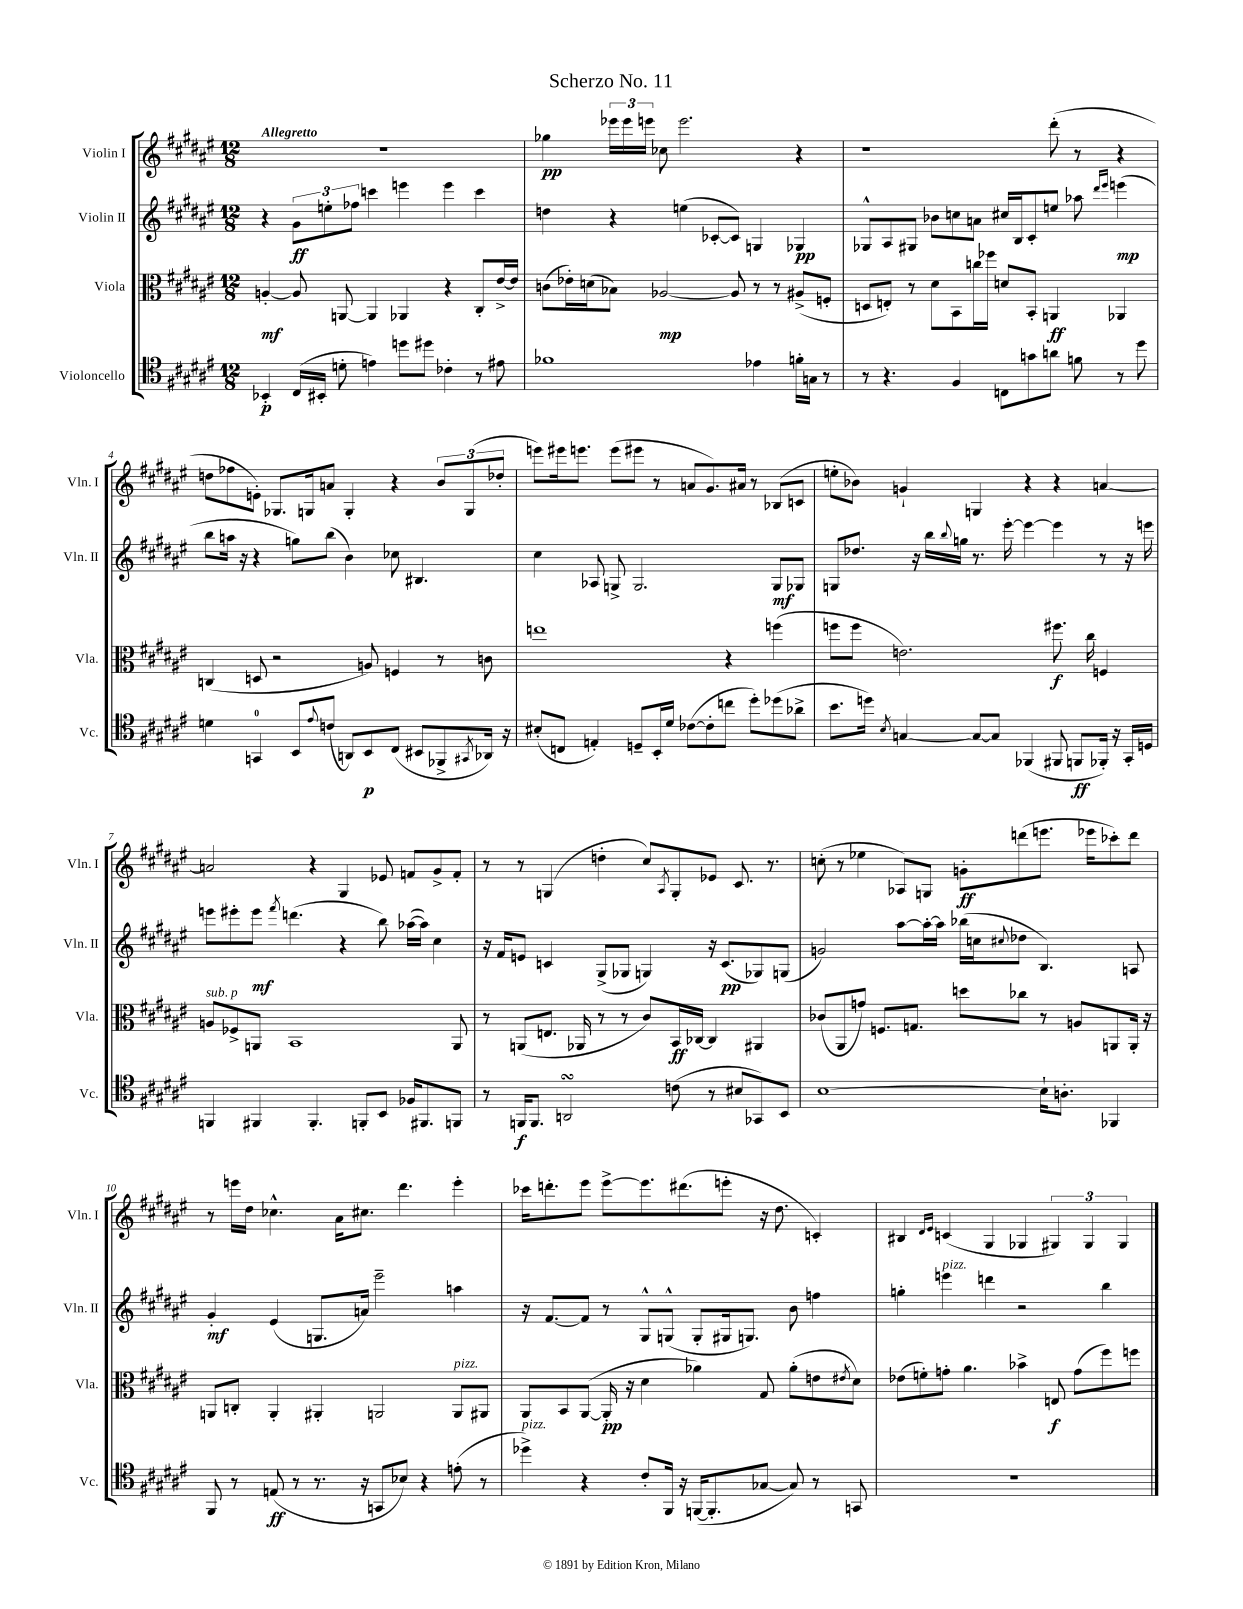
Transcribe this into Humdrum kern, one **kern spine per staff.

**kern	**dynam	**kern	**dynam	**kern	**dynam	**kern	**dynam
*part4	*part4	*part3	*part3	*part2	*part2	*part1	*part1
*staff4	*staff4	*staff3	*staff3	*staff2	*staff2	*staff1	*staff1
*I"Violoncello	*	*I"Viola	*	*I"Violin II	*	*I"Violin I	*
*I'Vc.	*	*I'Vla.	*	*I'Vln. II	*	*I'Vln. I	*
*clefC4	*	*clefC3	*	*clefG2	*	*clefG2	*
*k[f#c#g#d#a#e#]	*	*k[f#c#g#d#a#e#]	*	*k[f#c#g#d#a#e#]	*	*k[f#c#g#d#a#e#]	*
*M12/8	*	*M12/8	*	*M12/8	*	*M12/8	*
=1	=1	=1	=1	=1	=1	=1	=1
!	!	!	!	!	!	!LO:TX:a:B:t=Allegretto	!
4BB-X'/	p	[4An'/	mf	4r	.	1.r	.
(16C#/LL	.	8A/]	.	12g#\L	ff	.	.
16BB#X'/JJ	.	.	.	.	.	.	.
.	.	.	.	12een'\	.	.	.
8dn'\	.	[8AAn/	.	.	.	.	.
.	.	.	.	12ff-X\J	.	.	.
4en\)	.	4AA/]	.	4cccn\	.	.	.
8ddn\L	.	4AA-X/	.	4eeen\	.	.	.
8dd#X\J	.	.	.	.	.	.	.
4c-X'\	.	4r	.	4eee\	.	.	.
8r	.	8C#'/L	.	4ccc\	.	.	.
8e#X\	.	[16e#^/L	.	.	.	.	.
.	.	16e#/JJ]	.	.	.	.	.
=2	=2	=2	=2	=2	=2	=2	=2
1f-X	.	(8cn\L	.	4ddn\	.	4gg-X\	pp
.	.	16e-X'\L)	.	.	.	.	.
.	.	(16dn\J	.	.	.	.	.
.	.	8B-X\J)	.	4r	.	24eee-X\LL	.
.	.	.	.	.	.	24eee-\	.
.	.	.	.	.	.	24eeen\JJ	.
.	.	[2A-X/	mp	.	.	8cc-X\	.
.	.	.	.	(4een\	.	2.eee\	.
.	.	.	.	[8c-X'/L	.	.	.
.	.	8A-/]	.	8c-/J])	.	.	.
4e-X\	.	8r	.	4Gn/	.	.	.
.	.	8r	.	.	.	.	.
16fn'\LL	.	(8A#X^/L	.	4G-X/	pp	4r	.
16Gn\JJ	.	.	.	.	.	.	.
8r	.	8Fn'/J	.	.	.	.	.
=3	=3	=3	=3	=3	=3	=3	=3
8r	.	8Dn/L	.	8G-X^^/L	.	1r	.
4.r	.	8En'/J)	.	8A#/	.	.	.
.	.	8r	.	8G#X/J	.	.	.
.	.	8d#\L	.	8b-X\L	.	.	.
4F#/	.	8BB\	.	8ccn\	.	.	.
.	.	16ccn\L	.	8an\J	.	.	.
.	.	16ff-X\JJ	.	.	.	.	.
8Cn\L	.	8dn/L	.	16cc#X/LL	.	.	.
.	.	.	.	16B/J	.	.	.
8gn\	.	8BB'/J	.	8c#'/	.	.	.
8an\J	.	4AAn/	ff	8een/J	.	(8ddd#'\	.
8fn\	.	.	.	8aa-X\	.	8r	.
.	.	.	.	16qqddd#/LL	.	.	.
.	.	.	.	16qqeee#/JJ	.	.	.
8r	.	4AA-X/	.	(4eeen\	mp	4r	.
8dd#\	.	.	.	.	.	.	.
!!LO:LB:g=z
=4	=4	=4	=4	=4	=4	=4	=4
4dn\	.	(4Cn/	.	8bb\L	.	8ddn\L	.
.	.	.	.	16aan\Jk	.	8ff-X\	.
.	.	.	.	16r	.	.	.
4GGn/	.	8Dn/	.	4r	.	8en'\J)	.
.	.	2r	.	.	.	8.G-X/L	.
8BB/L	.	.	.	8ggn\L)	.	.	.
.	.	.	.	.	.	16Gn/k	.
8qqe#/	.	.	.	.	.	.	.
(8cn/J	.	.	.	(8bb\J	.	8an/J	.
8AAn/L)	.	.	.	4b\)	.	4G'/	.
8BB/	p	8An/)	.	.	.	.	.
(8C#/J	.	4Fn/	.	8cc-X\	.	4r	.
8BB#X/L	.	.	.	4.B#X/	.	.	.
8FF-X^/	.	8r	.	.	.	12b/L	.
.	.	.	.	.	.	(12G/	.
8qGG#X/	.	.	.	.	.	.	.
16AA-X/Jk)	.	8cn\	.	.	.	.	.
.	.	.	.	.	.	12dd-X'/J	.
16r	.	.	.	.	.	.	.
=5	=5	=5	=5	=5	=5	=5	=5
(8B#X'/L	.	1een	.	4cc#\	.	8eeen\L)	.
8Cn/J	.	.	.	.	.	16eee#X\k	.
.	.	.	.	.	.	8.eeen\J	.
4En'/)	.	.	.	8A-X/	.	.	.
.	.	.	.	8Gn^/	.	(8eee\L	.
8Dn~/L	.	.	.	2.G/	.	8eee#X\J	.
16BB'/L	.	.	.	.	.	8r	.
16d#/JJ	.	.	.	.	.	.	.
([8c-X\L	.	.	.	.	.	8an/L	.
8c-'\]	.	.	.	.	.	8.g#/)	.
8ccn\J	.	4r	.	.	.	.	.
.	.	.	.	.	.	16a#X/Jk	.
8dd#'\L)	.	.	.	.	.	8r	.
(8dd-X\	.	(4ffn\	.	8G/L	mf	(8B-X/L	.
8a-X^\J	.	.	.	8G-X/J	.	8cn/J	.
=6	=6	=6	=6	=6	=6	=6	=6
8.b\L	.	8ffn\L	.	8Gn/L	.	8een'\L	.
.	.	8ff\J	.	8.dd-X/J	.	8b-X\J)	.
16ddn\Jk)	.	.	.	.	.	.	.
8qB/	.	.	.	.	.	.	.
[4Gn/	.	2.en\)	.	.	.	4gn`/	.
.	.	.	.	16r	.	.	.
.	.	.	.	16bb\LL	.	.	.
.	.	.	.	8qqbb/	.	.	.
.	.	.	.	16ggn\JJ	.	.	.
8G/L_	.	.	.	8.r	.	4Gn/	.
8G/J]	.	.	.	.	.	.	.
.	.	.	.	[16eee#'\	.	.	.
(4FF-X/	.	.	.	4eee#\_	.	4r	.
8FF#X/	.	8.ff#X\	f	4eee#\]	.	4r	.
8FFn/L	ff	.	.	.	.	.	.
.	.	16cc#\	.	.	.	.	.
16FF-X'/Jk)	.	4Fn/	.	8r	.	[4an/	.
16r	.	.	.	.	.	.	.
16GG#'/LL	.	.	.	16r	.	.	.
16Dn/JJ	.	.	.	16eeen\	.	.	.
!!LO:LB:g=z
=7	=7	=7	=7	=7	=7	=7	=7
!	!	!LO:TX:a:i:t=sub. p	!	!	!	!	!
4FFn/	.	8An/L	.	8eeen\L	.	2an/]	.
.	.	8F-X^/	.	8eee#X'\	.	.	.
4FF#X/	.	8AAn/J	.	8eee#\J	mf	.	.
.	.	.	.	8qfff#/	.	.	.
.	.	1BB	.	(4.dddn\	.	.	.
4.FF#'/	.	.	.	.	.	4r	.
.	.	.	.	4r	.	4G#/	.
8FFn'/L	.	.	.	.	.	.	.
8BB/J	.	.	.	8bb\)	.	8e-X/	.
16F-X/KL	.	.	.	([16aa-X\LL	.	8fn/L	.
8.FF#X/	.	.	.	16aa-\JJ])	.	.	.
.	.	.	.	4cc#\	.	8g#^/	.
8FFn/J	.	8AA/	.	.	.	8f'/J	.
=8	=8	=8	=8	=8	=8	=8	=8
8r	.	8r	.	16r	.	8r	.
.	.	.	.	16f#/KL	.	.	.
16FFn/KL	f	(8AAn/L	.	8en/J	.	8r	.
8.FF/J	.	.	.	.	.	.	.
.	.	8.En/J	.	4cn/	.	(4Gn/	.
2AAnsSSs/	.	.	.	.	.	.	.
.	.	16AA-X/	.	.	.	.	.
.	.	8r	.	(8G#^/L	.	4ddn'\	.
.	.	8r	.	8G-X/J	.	.	.
.	.	8c#/L)	.	4Gn/)	.	8cc#/L)	.
.	.	.	.	.	.	8qA#/	.
(8cn\	.	16BB/L	ff	.	.	8G'/	.
.	.	[16C-X/JJ	.	.	.	.	.
8r	.	4C-/]	.	16r	.	8e-X/J	.
.	.	.	.	(8.c/L	pp	.	.
8B#X/L	.	.	.	.	.	8.c#/	.
8GG-X/)	.	4AA#X/	.	8G-X/)	.	.	.
.	.	.	.	.	.	8.r	.
8BB/J	.	.	.	(8Gn/J	.	.	.
=9	=9	=9	=9	=9	=9	=9	=9
[1B	.	(8c-X/L	.	2gn/)	.	(8ccn'\	.
.	.	8AA#/	.	.	.	8r	.
.	.	8gn/J)	.	.	.	4ee-X\	.
.	.	8.Fn/L	.	.	.	.	.
.	.	.	.	[8aa#\L	.	8A-X/L)	.
.	.	8.Gn/J	.	.	.	.	.
.	.	.	.	16aa#'\L_	.	8Gn/J	.
.	.	.	.	16aa#\JJ]	.	.	.
.	.	8ddn\L	.	(16bb-X\LL	.	8gn'\L	ff
.	.	.	.	16ccn\J	.	.	.
.	.	.	.	8qqcc#X/	.	.	.
.	.	8cc-X\J	.	8dd-X\J	.	(8dddn\	.
16B`\KL]	.	8r	.	4.B/)	.	8.eeen\J	.
8.An'\J	.	.	.	.	.	.	.
.	.	8An/L	.	.	.	.	.
.	.	.	.	.	.	16eee-X\KL	.
4FF-X/	.	8AAn/	.	.	.	8ccc-X'\)	.
.	.	16AA'/Jk	.	8An/	.	8ddd\J	.
.	.	16r	.	.	.	.	.
!!LO:LB:g=z
=10	=10	=10	=10	=10	=10	=10	=10
8FF#/	.	8AAn/L	.	4g#'/	mf	8r	.
8r	.	8Cn'/J	.	.	.	16eeen\LL	.
.	.	.	.	.	.	16dd#\JJ	.
(8En/	ff	4AA'/	.	(4e#/	.	4.cc-X^^\	.
8r	.	.	.	.	.	.	.
8.r	.	4AA#X'/	.	8.Gn/L	.	.	.
.	.	.	.	.	.	16a#\KL	.
16r	.	.	.	16an/Jk)	.	8.cc#X\J	.
8GGn/L	.	2AAn/	.	2eee#~\	.	.	.
8B-X/J)	.	.	.	.	.	4.ddd#\	.
4r	.	.	.	.	.	.	.
!	!	!LO:TX:a:i:t=pizz.	!	!	!	!	!
(8en'\	.	8AA/L	.	4aan\	.	4eee'\	.
8r	.	8AA#X/J	.	.	.	.	.
=11	=11	=11	=11	=11	=11	=11	=11
!LO:TX:a:i:t=pizz.	!	!	!	!	!	!	!
4dd-X^\)	.	8AA#/L	.	16r	.	16ccc-X\KL	.
.	.	.	.	[8.f#/L	.	8.dddn'\	.
.	.	8BB/	.	.	.	.	.
4r	.	([8AA#/J	.	8f#/J]	.	8eee#\J	.
.	.	16AA#'/]	pp	8r	.	[8eee#^\L	.
.	.	16r	.	.	.	.	.
8c#'/L	.	4d#\	.	8G#^^/L	.	8.eee#\]	.
16FF#/Jk	.	.	.	(8Gn^^/J	.	.	.
16r	.	.	.	.	.	(8.ddd#X\	.
([16FFn/KL	.	4a-X\)	.	8G'/L	.	.	.
8.FF'/]	.	.	.	.	.	.	.
.	.	.	.	16G#X/k	.	8eeen'\J	.
.	.	.	.	8.Gn/J)	.	.	.
[8G-X/J	.	8G#/	.	.	.	16r	.
.	.	.	.	.	.	8.dd#\	.
8G-/])	.	(8a-'\L	.	8b\	.	.	.
8r	.	8en\	.	4ffn\	.	4cn'/)	.
.	.	8qe#X/	.	.	.	.	.
8GGn/	.	8d#\J)	.	.	.	.	.
=12	=12	=12	=12	=12	=12	=12	=12
1.r	.	(8e-X\L	.	4ggn'\	.	4B#X/	.
.	.	8fn'\)	.	.	.	.	.
.	.	.	.	.	.	16qqd#/LL	.
.	.	.	.	.	.	16qqe#/JJ	.
!	!	!	!	!LO:TX:a:i:t=pizz.	!	!	!
.	.	8gn'\J	.	4eeen\	.	(4cn/	.
.	.	4.a#\	.	.	.	.	.
.	.	.	.	4dddn\	.	4G#/	.
.	.	4b-X^\	.	2r	.	4G-X/	.
.	.	8En/	f	.	.	6G#X/)	.
.	.	(8g\L	.	.	.	.	.
.	.	.	.	.	.	6G#/	.
.	.	8ff#\)	.	4bb\	.	.	.
.	.	.	.	.	.	6G#/	.
.	.	8ffn\J	.	.	.	.	.
==	==	==	==	==	==	==	==
*-	*-	*-	*-	*-	*-	*-	*-
